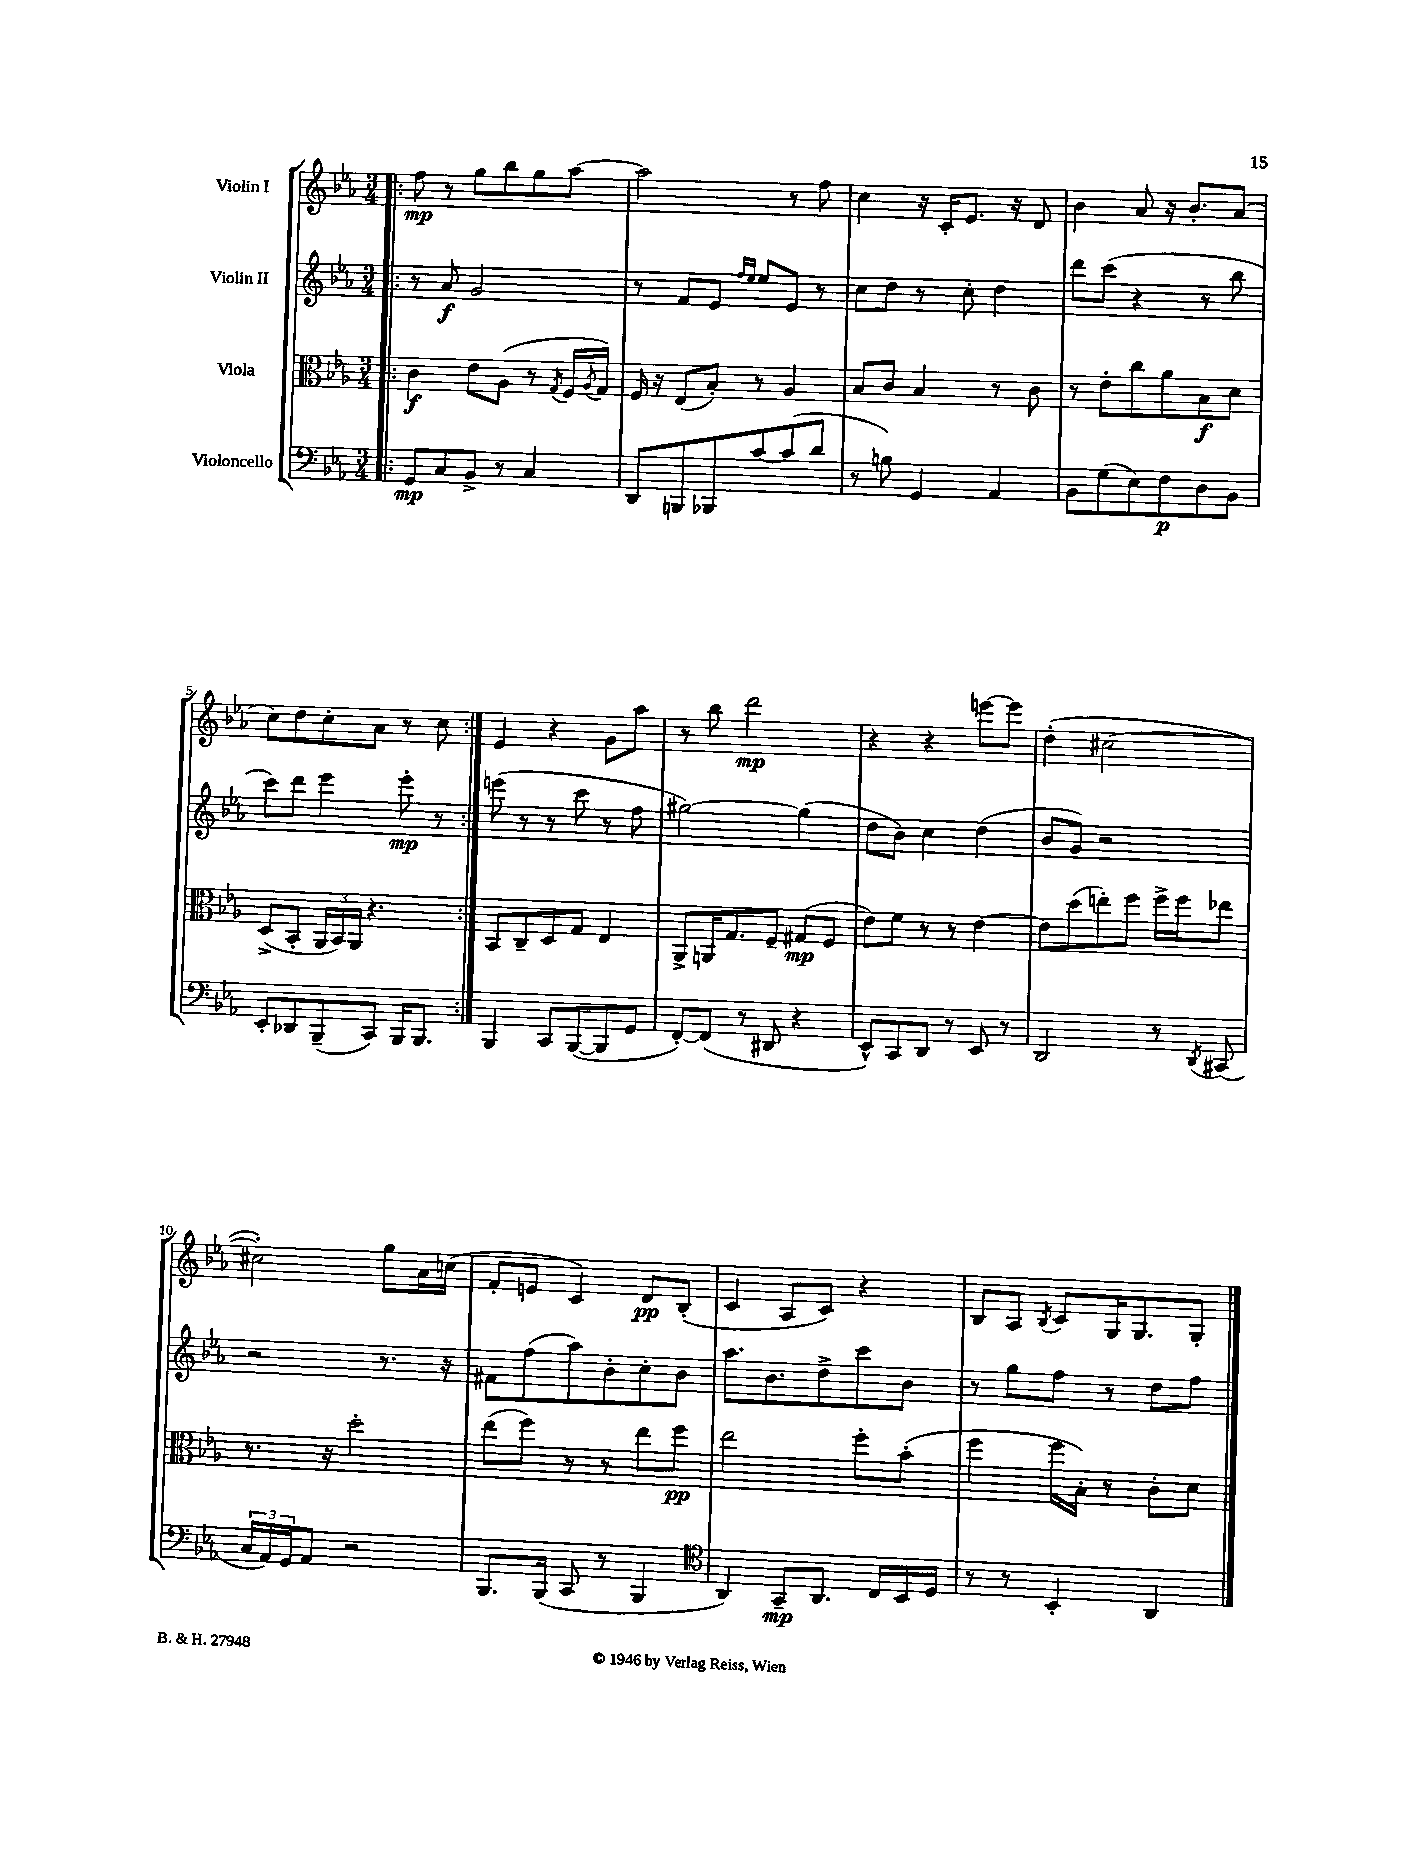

**kern	**kern	**kern	**kern
*staff4	*staff3	*staff2	*staff1
*clefF4	*clefC3	*clefG2	*clefG2
*k[b-e-a-]	*k[b-e-a-]	*k[b-e-a-]	*k[b-e-a-]
*M3/4	*M3/4	*M3/4	*M3/4
=!|:	=!|:	=!|:	=!|:
8GG	4c	8r	8ff
8C	.	8a-	8r
8BB-^	8e-	2g	8gg
8r	(8A-	.	8bb-
4C	8r	.	8gg
.	8qG	.	.
.	16F	.	[8aa-
.	8qA-	.	.
.	16G)	.	.
=	=	=	=
8DD	16F	8r	2aa-]
.	16r	.	.
8BBB	(8E-	8f	.
8BBB-	8B-')	8e-	.
.	.	16qqff	.
.	.	16qqee-	.
[8c	8r	8ee-	.
(8c]	4A-	8e-	8r
8d	.	8r	8ff
=	=	=	=
8r	8B-	8cc	4cc
8B)	8c	8dd	.
4GG	4B-	8r	16r
.	.	.	16c'
.	.	8cc'	8.e-
4AA-	8r	4dd	.
.	.	.	16r
.	8c	.	8d
=	=	=	=
8BB-	8r	8ddd	4b-
(8G	8e-'	(8ccc	.
8E-)	8cc	4r	8a-
8F	8a-	.	16r
.	.	.	8.b-'
8D	8B-	8r	.
8BB-	8d	8bb-	(8a-
=	=	=	=
8EE-'	(8D^	8ccc)	8cc)
8DD-	8BB-'	8ddd	8dd
(8BBB-~	24AA-	4eee-	8cc'
.	24BB-)	.	.
.	24AA-	.	.
8CC)	4.r	.	8a-
16BBB-	.	8eee-'	8r
8.BBB-	.	.	.
.	.	8r	8cc
=:|!	=:|!	=:|!	=:|!
4BBB-	8BB-	(8eee	4e-
.	8C~	8r	.
8CC	8D	8r	4r
([8BBB-	8G	8ccc	.
8BBB-]	4E-	8r	8g
8GG	.	8ff	8aa-
=	=	=	=
[8FF')	8AA-^	[2gg#)	8r
(8FF]	16AA	.	8bb-
.	8.G	.	.
8r	.	.	2ddd
8DD#	8F~	.	.
4r	(8G#	(4gg#]	.
.	8F	.	.
=	=	=	=
8EE-^^)	8e-)	8dd	4r
8CC	8f	8b-)	.
8DD	8r	4cc	4r
8r	8r	.	.
8EE-	[4e-	(4dd	[8eee
8r	.	.	8eee]
=	=	=	=
2DD	8e-]	8b-	(4dd'
.	(8dd	8g)	.
.	8ee')	2r	[2cc#
.	8ff	.	.
8r	16ff^	.	.
.	16ff	.	.
8qDD	.	.	.
(8CC#	8ee-	.	.
=	=	=	=
24C	8.r	2r	2cc#'])
24AA-)	.	.	.
24GG	.	.	.
8AA-	.	.	.
.	16r	.	.
2r	2dd'	.	.
.	.	8.r	8gg
.	.	.	16a-
.	.	16r	(16cc
=	=	=	=
8.BBB-	(8ee-	8f#	8f'
.	8ff)	(8ff	8e
(16BBB-	.	.	.
8CC	8r	8aa-)	4c)
8r	8r	8b-'	.
4BBB-	8ee-	8cc'	8d
.	8ff	8b-	(8B-'
=	=	=	=
*clefC4	*	*	*
4AA-)	2ee-	8.aa-	4c
.	.	8.b-	.
8GG~	.	.	8A-
8.AA-	.	8dd^	8c)
.	8ff'	8ccc	4r
16C	.	.	.
16BB-	(8b-'	8b-	.
16D	.	.	.
=	=	=	=
8r	4ff	8r	8B-
8r	.	8gg	8A-
.	.	.	8qB-
4BB-'	16ff	8ff	8c
.	16B-')	.	.
.	8r	8r	16G
.	.	.	8.G
4AA-	8c'	8dd	.
.	8d	8ff	8G'
==	==	==	==
*-	*-	*-	*-
